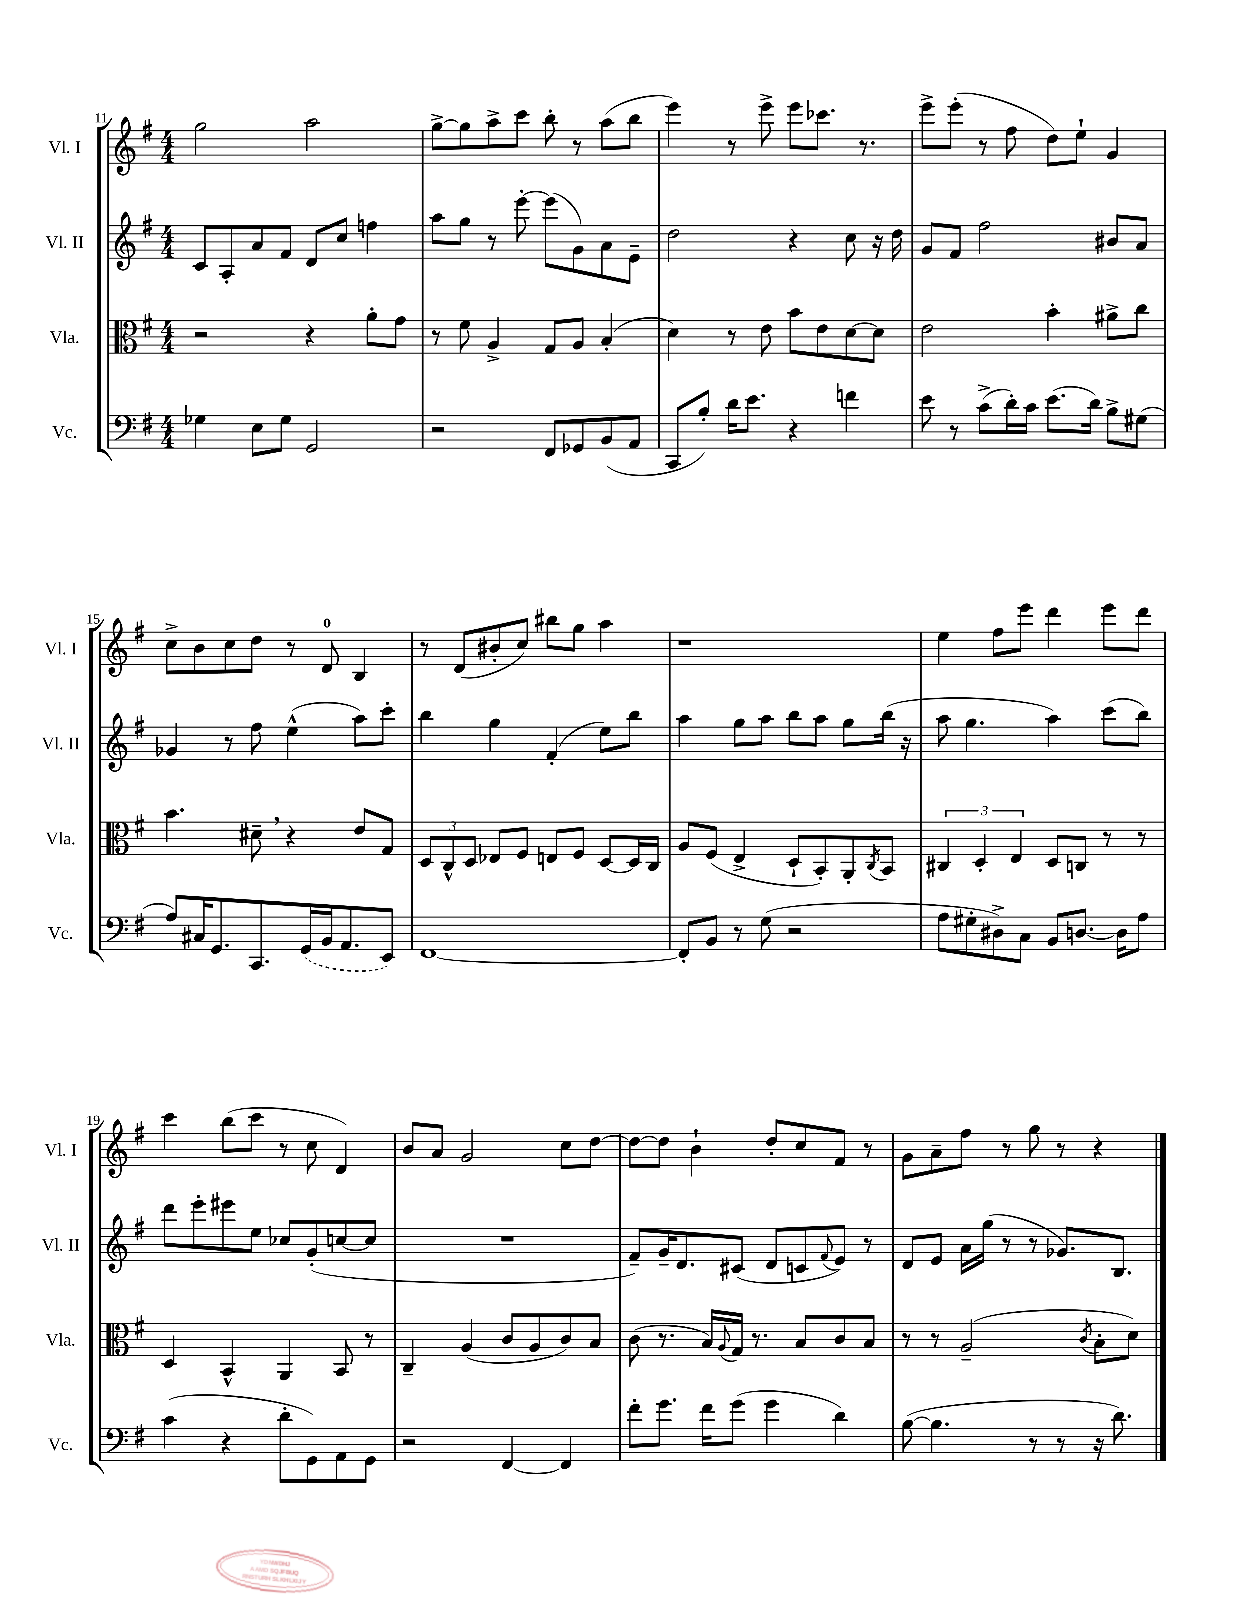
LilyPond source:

<<
\new StaffGroup <<
\new Staff = "s0" \with { instrumentName = "Vl. I" shortInstrumentName = "Vl. I" } {
    \clef treble \key g \major \numericTimeSignature \time 4/4
    g''2 a''2 |
    g''8~-> g''8 a''8-> c'''8 b''8-. r8 a''8( b''8 |
    e'''4) r8 e'''8-> e'''8 ces'''8. r8. |
    e'''8-> e'''8-.( r8 fis''8 d''8) e''8-! g'4 |
    c''8-> b'8 c''8 d''8 r8 d'8-0 b4 |
    r8 d'8( bis'8-. c''8) bis''8 g''8 a''4 |
    r1 |
    e''4 fis''8 e'''8 d'''4 e'''8 d'''8 |
    c'''4 b''8( c'''8 r8 c''8 d'4) |
    b'8 a'8 g'2 c''8 d''8~ |
    d''8~ d''8 b'4-! d''8-. c''8 fis'8 r8 |
    g'8 a'8-- fis''8 r8 g''8 r8 r4 \bar "|." |
}
\new Staff = "s1" \with { instrumentName = "Vl. II" shortInstrumentName = "Vl. II" } {
    \clef treble \key g \major \numericTimeSignature \time 4/4
    c'8 a8-. a'8 fis'8 d'8 c''8 f''4 |
    a''8 g''8 r8 e'''8~-. e'''8( g'8) a'8 e'8-- |
    d''2 r4 c''8 r16 d''16 |
    g'8 fis'8 fis''2 bis'8 a'8 |
    ges'4 r8 fis''8 e''4-^( a''8) c'''8-. |
    b''4 g''4 fis'4-.( e''8) b''8 |
    a''4 g''8 a''8 b''8 a''8 g''8 b''16( r16 |
    a''8 g''4. a''4) c'''8( b''8) |
    d'''8 e'''8-. eis'''8 e''8 ces''8 g'8-.( c''8~ c''8 |
    R1 |
    fis'8--) g'16-- d'8. cis'8( d'8 c'8 \appoggiatura { fis'8 } e'8) r8 |
    d'8 e'8 a'16 g''16( r8 r8 ges'8.) b8. \bar "|." |
}
\new Staff = "s2" \with { instrumentName = "Vla." shortInstrumentName = "Vla." } {
    \clef alto \key g \major \numericTimeSignature \time 4/4
    r2 r4 a'8-. g'8 |
    r8 fis'8 a4-> g8 a8 b4-.( |
    d'4) r8 e'8 b'8 e'8 d'8~ d'8 |
    e'2 b'4-. ais'8-> c''8 |
    b'4. dis'8-- \breathe r4 e'8 g8 |
    \tuplet 3/2 { d8 c8-^ d8 } ees8 fis8 e8 fis8 d8~ d16 c16 |
    a8 fis8( e4-> d8-! b,8-.) a,8-. \acciaccatura { c8 } b,8 |
    \tuplet 3/2 { cis4 d4-. e4 } d8 c8 r8 r8 |
    d4 b,4-^ a,4 b,8 r8 |
    c4-- a4( c'8 a8 c'8) b8 |
    c'8( r8. b16) \appoggiatura { a8 } g16 r8. b8 c'8 b8 |
    r8 r8 a2--( \acciaccatura { c'8 } b8-. d'8) \bar "|." |
}
\new Staff = "s3" \with { instrumentName = "Vc." shortInstrumentName = "Vc." } {
    \clef bass \key g \major \numericTimeSignature \time 4/4
    ges4 e8 ges8 g,2 |
    r2 fis,8 ges,8 b,8( a,8 |
    c,8 b8-.) d'16 e'8. r4 f'4 |
    e'8 r8 c'8->( d'16-.) c'16 e'8.( d'16) b8-> gis8( |
    a8) cis16 g,8. c,8. \once \slurDashed g,16( b,16 a,8. e,8) |
    fis,1~ |
    fis,8-. b,8 r8 g8( r2 |
    a8 gis8-. dis8->) c8 b,8 d8.~ d16 a8 |
    c'4( r4 d'8-. g,8) a,8 g,8 |
    r2 fis,4~ fis,4 |
    fis'8-. g'8. fis'16 g'8( g'4 d'4) |
    b8~( b4. r8 r8 r16 d'8.) \bar "|." |
}
>>
>>
\layout { \context { \Score currentBarNumber = #11 } }
